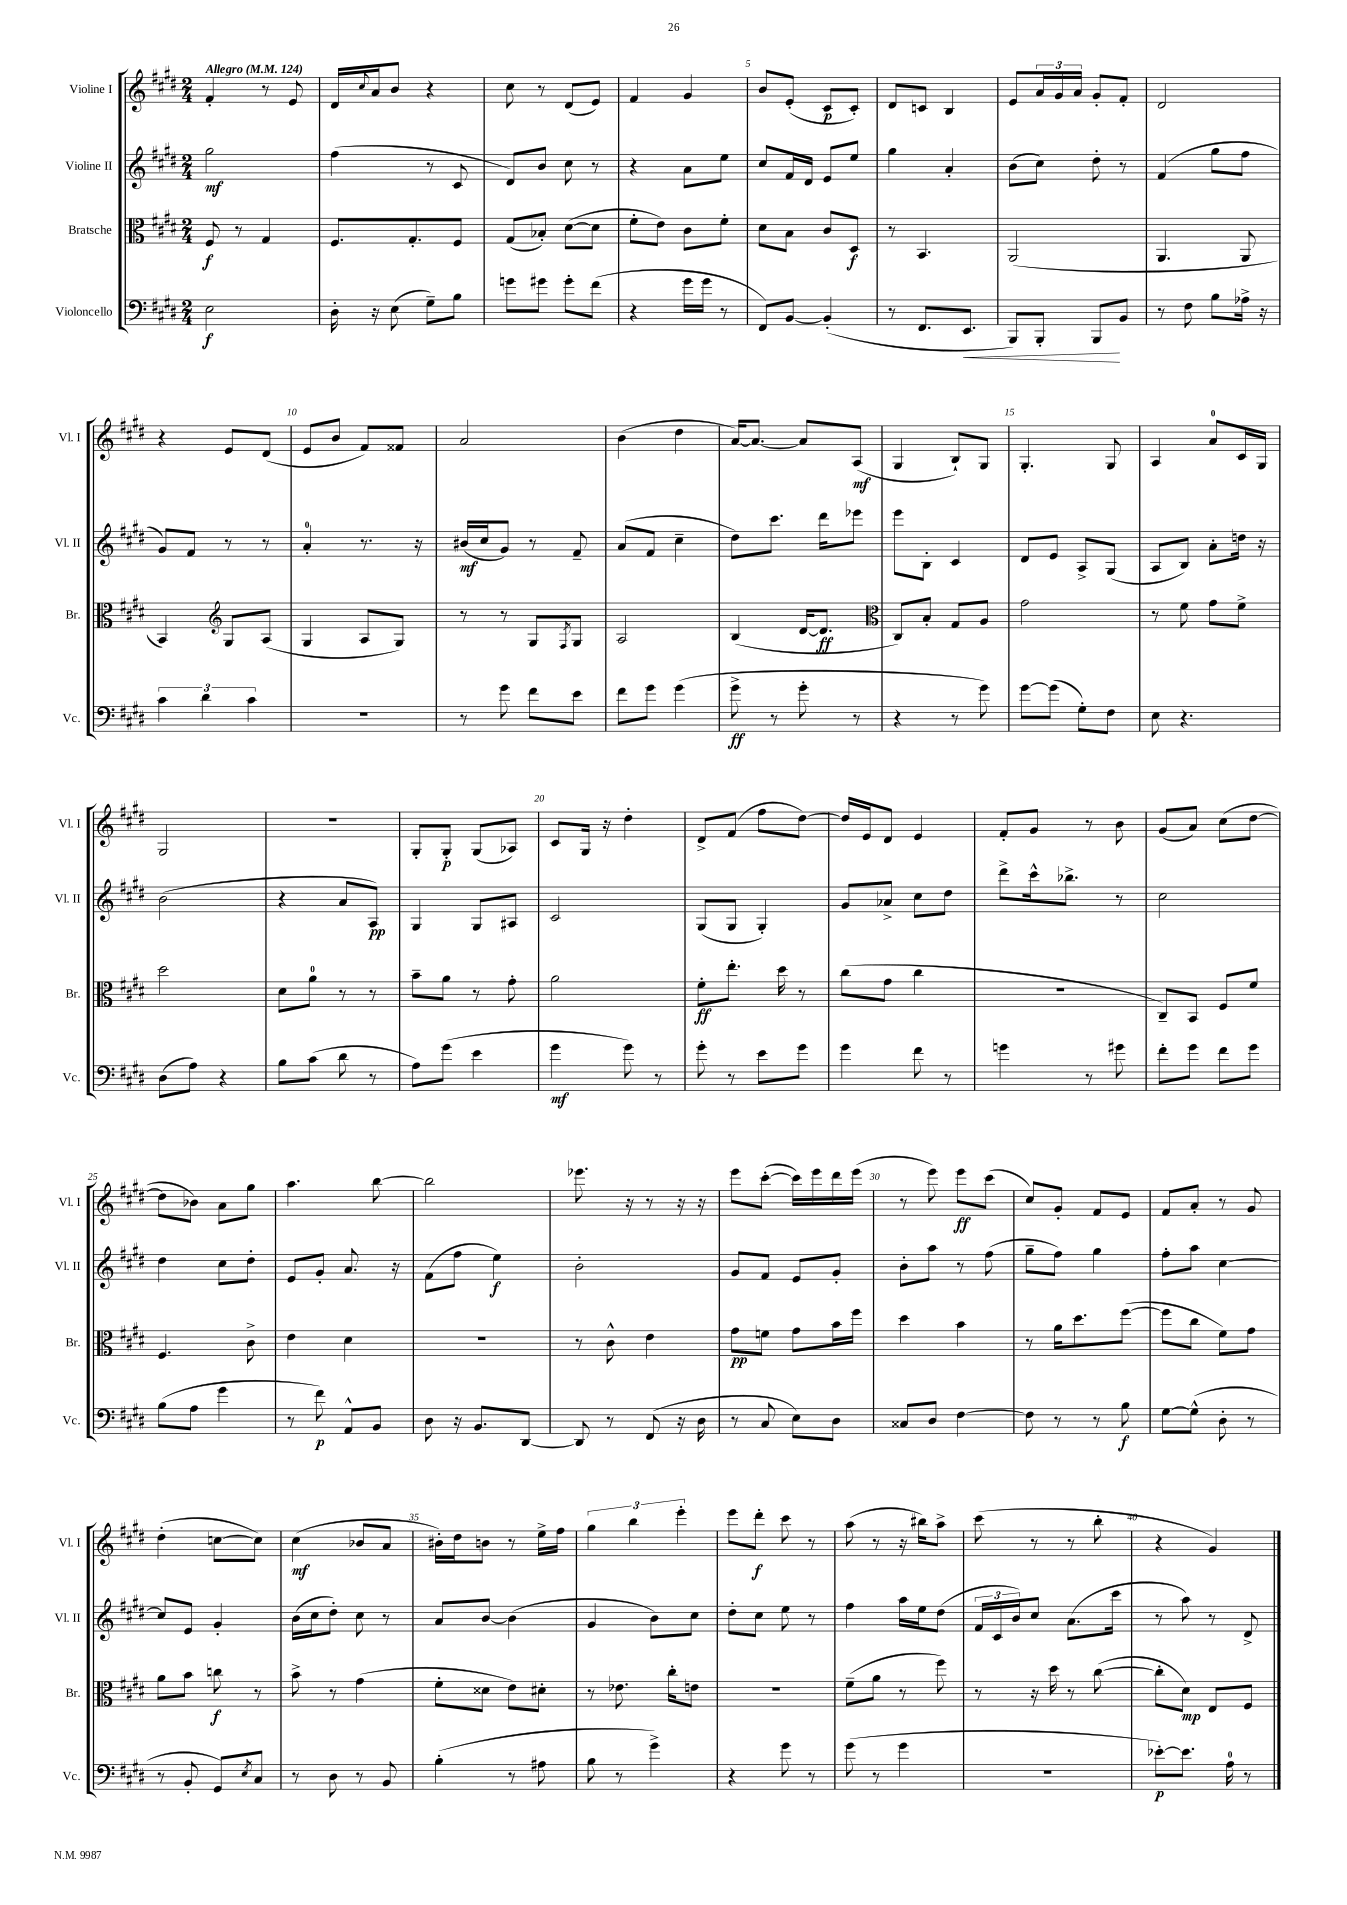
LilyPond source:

<<
\new StaffGroup <<
\new Staff = "s0" \with { instrumentName = "Violine I" shortInstrumentName = "Vl. I" } {
    \clef treble \key e \major \numericTimeSignature \time 2/4 \tempo "Allegro" 4 = 124
    fis'4-. r8 e'8 |
    dis'16 \appoggiatura { cis''8 } a'16 b'8 r4 |
    cis''8 r8 dis'8( e'8) |
    fis'4 gis'4 |
    b'8 e'8-.( cis'8\p cis'8-.) |
    dis'8 c'8 b4 |
    e'8 \tuplet 3/2 { a'16 gis'16 a'16 } gis'8-. fis'8-. |
    dis'2 |
    r4 e'8 dis'8( |
    e'8 b'8 fis'8) fisis'8 |
    a'2 |
    b'4( dis''4 |
    a'16~) a'8.~ a'8 a8\mf( |
    gis4 b8-!) gis8 |
    gis4.-. gis8 |
    a4 a'8-0 cis'16 gis16 |
    gis2 |
    r2 |
    gis8-. gis8-.\p gis8( aes8) |
    cis'8 gis16 r16 dis''4-. |
    dis'8-> fis'8( fis''8 dis''8~) |
    dis''16 e'16 dis'8 e'4 |
    fis'8-. gis'8 r8 b'8 |
    gis'8( a'8) cis''8( dis''8~ |
    dis''8 bes'8) a'8 gis''8 |
    a''4. b''8~ |
    b''2 |
    ees'''8. r16 r8 r16 r16 |
    e'''8 cis'''8~-.( cis'''16) e'''16 dis'''16 e'''16( |
    r8 e'''8) e'''8\ff cis'''8( |
    cis''8) gis'8-. fis'8 e'8 |
    fis'8 a'8-. r8 gis'8 |
    dis''4-.( c''8~ c''8) |
    cis''4\mf( bes'8 a'8 |
    bis'16-.) dis''16 b'8 r8 e''16-> fis''16 |
    \tuplet 3/2 { gis''4 b''4 e'''4-. } |
    e'''8 dis'''8-.\f cis'''8 r8 |
    a''8( r8 r16 bis''16) a''8-> |
    cis'''8( r8 r8 b''8-. |
    r4 gis'4) \bar "|." |
}
\new Staff = "s1" \with { instrumentName = "Violine II" shortInstrumentName = "Vl. II" } {
    \clef treble \key e \major \numericTimeSignature \time 2/4
    gis''2\mf |
    fis''4( r8 cis'8 |
    dis'8) b'8 cis''8 r8 |
    r4 a'8 e''8 |
    cis''8 fis'16 dis'16 e'8 e''8 |
    gis''4 a'4-. |
    b'8( cis''8) dis''8-. r8 |
    fis'4( gis''8 fis''8 |
    gis'8) fis'8 r8 r8 |
    a'4-0-. r8. r16 |
    bis'16\mf( cis''16 gis'8) r8 fis'8-- |
    a'8( fis'8 cis''4-- |
    dis''8) cis'''8. dis'''16 ees'''8 |
    e'''8 b8-. cis'4 |
    dis'8 e'8 a8-> gis8( |
    a8 b8) a'8-. d''16 r16 |
    b'2( |
    r4 a'8 a8\pp) |
    gis4 gis8 ais8 |
    cis'2 |
    gis8( gis8 gis4-.) |
    gis'8 aes'8-> cis''8 dis''8 |
    dis'''8-> cis'''16-^ bes''8.-> r8 |
    cis''2 |
    dis''4 cis''8 dis''8-. |
    e'8 gis'8-. a'8. r16 |
    fis'8( fis''8 e''4\f) |
    b'2-. |
    gis'8 fis'8 e'8 gis'8-. |
    b'8-. a''8 r8 fis''8( |
    gis''8-- fis''8) gis''4 |
    fis''8-. a''8 cis''4~ |
    cis''8 e'8 gis'4-. |
    b'16( cis''16 dis''8-.) cis''8 r8 |
    a'8 b'8~ b'4( |
    gis'4 b'8) cis''8 |
    dis''8-. cis''8 e''8 r8 |
    fis''4 a''16 e''16 dis''8( |
    \tuplet 3/2 { fis'16 cis'16 b'16) } cis''8 a'8.( cis'''16 |
    r8 a''8) r8 dis'8-> \bar "|." |
}
\new Staff = "s2" \with { instrumentName = "Bratsche" shortInstrumentName = "Br." } {
    \clef alto \key e \major \numericTimeSignature \time 2/4
    fis8\f r8 gis4 |
    fis8. gis8.-. fis8 |
    gis8( bes8-.) dis'8~( dis'8 |
    fis'8-. e'8) cis'8 fis'8-. |
    dis'8 b8 cis'8 dis8\f |
    r8 b,4. |
    a,2( |
    a,4. a,8 |
    b,4) \clef treble gis8 a8( |
    gis4 a8 gis8) |
    r8 r8 gis8 \acciaccatura { fis8 } gis8 |
    a2 |
    b4( dis'16~ dis'8.\ff |
    \clef alto cis8) b8-. gis8 a8 |
    gis'2 |
    r8 fis'8 gis'8 fis'8-> |
    dis''2 |
    dis'8 a'8-0 r8 r8 |
    b'8-- a'8 r8 gis'8-. |
    a'2 |
    fis'8-.\ff e''8.-. dis''16 r8 |
    cis''8( gis'8 cis''4 |
    r2 |
    cis8--) b,8 fis8 fis'8 |
    fis4. cis'8-> |
    e'4 dis'4 |
    r2 |
    r8 cis'8-^ e'4 |
    gis'8\pp f'8 gis'8 b'16 fis''16 |
    dis''4 b'4 |
    r8 a'16 dis''8. fis''8~( |
    fis''8 cis''8 fis'8) gis'8 |
    a'8 b'8 c''8\f r8 |
    b'8-> r8 gis'4( |
    fis'8-. disis'8 e'8) dis'8-. |
    r8 ees'8. cis''16-. e'8 |
    r2 |
    fis'8--( a'8 r8 fis''8) |
    r8 r16 dis''16 r8 cis''8~( |
    cis''8-. dis'8\mp) e8 fis8 \bar "|." |
}
\new Staff = "s3" \with { instrumentName = "Violoncello" shortInstrumentName = "Vc." } {
    \clef bass \key e \major \numericTimeSignature \time 2/4
    e2\f |
    dis16-. r16 e8( gis8--) b8 |
    g'8 gis'8 gis'8-. fis'8( |
    r4 gis'16 gis'16 r8 |
    fis,8) b,8~ b,4-.( |
    r8 fis,8. e,8.\< |
    b,,8) b,,8-. b,,8\! b,8 |
    r8 fis8 b8 aes16-> r16 |
    \tuplet 3/2 { cis'4 dis'4 cis'4 } |
    r2 |
    r8 gis'8 fis'8 e'8 |
    fis'8 gis'8 gis'4( |
    gis'8->\ff r8 gis'8-. r8 |
    r4 r8 gis'8) |
    gis'8~ gis'8( gis8-.) fis8 |
    e8 r4. |
    dis8( a8) r4 |
    b8 cis'8( dis'8 r8 |
    a8) gis'8( e'4 |
    gis'4\mf gis'8) r8 |
    gis'8-. r8 e'8 gis'8 |
    gis'4 fis'8 r8 |
    g'4 r8 gis'8 |
    fis'8-. gis'8 fis'8 gis'8 |
    b8( a8 gis'4 |
    r8 fis'8\p) a,8-^ b,8 |
    dis8 r16 b,8. dis,8~ |
    dis,8 r8 fis,8( r16 dis16 |
    r8 cis8 e8) dis8 |
    cisis8 dis8 fis4~ |
    fis8 r8 r8 b8\f |
    gis8~ gis8-^( dis8-. r8 |
    r8 b,8-. gis,8) \acciaccatura { e8 } cis8 |
    r8 dis8 r8 b,8 |
    b4-.( r8 ais8 |
    b8 r8 gis'4->) |
    r4 gis'8 r8 |
    gis'8( r8 gis'4 |
    r2 |
    ees'8~-.\p) ees'8. a16-0 r8 \bar "|." |
}
>>
>>
\layout { \context { \Score \override BarNumber.break-visibility = ##(#f #t #t) barNumberVisibility = #(every-nth-bar-number-visible 5) } }
